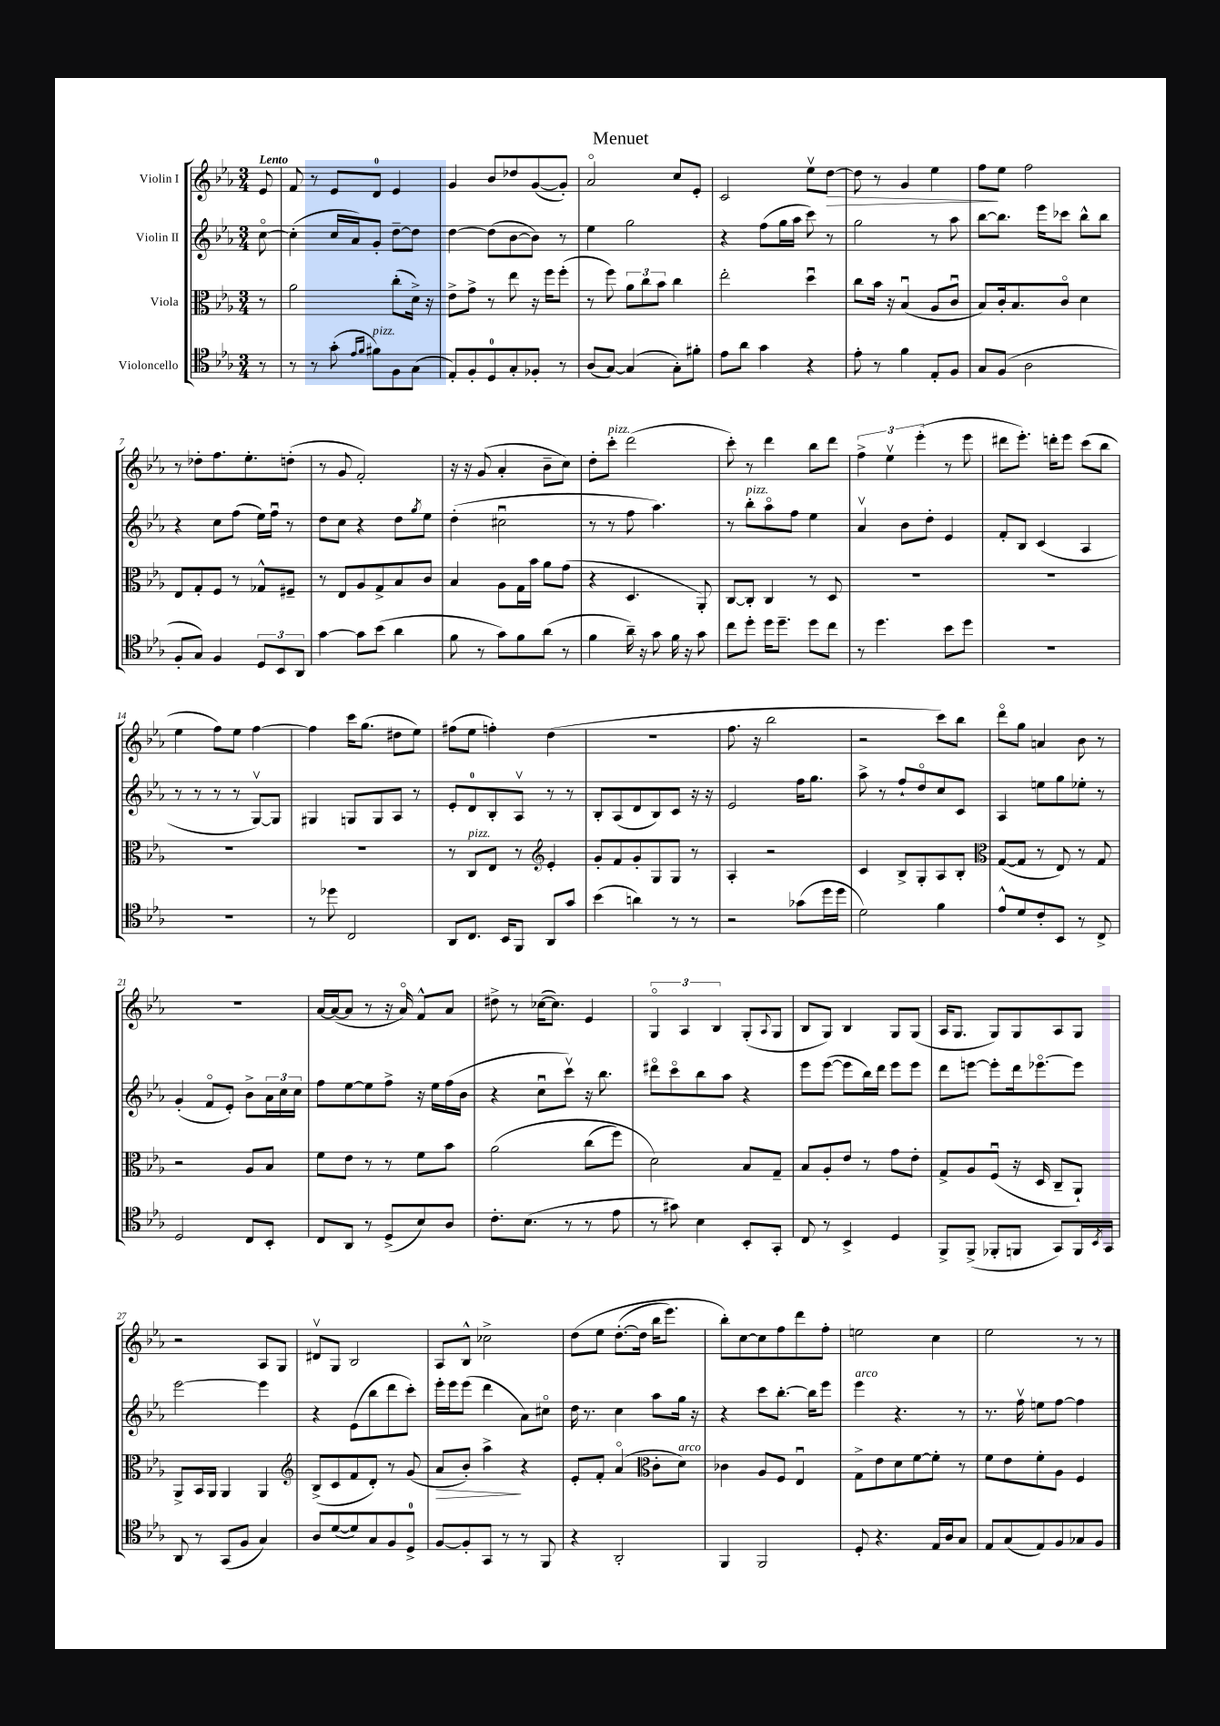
\header { title = "Menuet" }
<<
\new StaffGroup <<
\new Staff = "s0" \with { instrumentName = "Violin I" } {
    \clef treble \key ees \major \numericTimeSignature \time 3/4 \partial 8 \tempo "Lento"
    ees'8 |
    f'8 r8 ees'8 d'8-0 ees'4 |
    g'4 bes'8 des''8 g'8~( g'8-.) |
    aes'2\flageolet c''8 ees'8-. |
    c'2 ees''8\upbow d''8~\> |
    d''8 r8 g'4 ees''4 |
    f''8\! ees''8 f''2 |
    r8 des''8-. f''8. ees''8.-. d''8-.( |
    r8 g'8 f'2-.) |
    r16 r16 g'8( aes'4-. bes'8-- c''8) |
    d''8-. c'''8-.^\markup { \italic "pizz." } d'''2( |
    c'''8-.) r8 d'''4 bes''8 d'''8 |
    \tuplet 3/2 { f''4-> ees''4\upbow ees'''4-.( } r8 ees'''8 |
    dis'''8 ees'''8.-.) d'''16-. ees'''8 c'''8( bes''8 |
    ees''4 f''8) ees''8 f''4~ |
    f''4 c'''16 g''8.( dis''8 ees''8) |
    fis''8( ees''8 f''4-.) d''4( |
    R2. |
    f''8. r16 bes''2 |
    r2 c'''8) bes''8 |
    d'''8\flageolet g''8 a'4 bes'8 r8 |
    R2. |
    aes'16~ aes'16~( aes'8 r8 r16 aes'16\flageolet) f'8-^ aes'8 |
    dis''8-> r8 ces''16~( ces''8.) ees'4 |
    \tuplet 3/2 { g4\flageolet aes4 bes4 } g8-.( \appoggiatura { aes8 } g8 |
    bes8 g8) bes4 g8 g8( |
    aes16 g8. g8) g8 aes8 g8 |
    r2 aes8 g8 |
    dis'8\upbow g8 bes2 |
    aes8 bes8-^ ces''2-> |
    d''8\( ees''8 d''8.~-.( d''16 bes''16 ees'''8.) |
    bes''8-.\) c''8~ c''8 f''8 d'''8 f''8-. |
    e''2 c''4 |
    ees''2 r8 r8 \bar "|." |
}
\new Staff = "s1" \with { instrumentName = "Violin II" } {
    \clef treble \key ees \major \numericTimeSignature \time 3/4 \partial 8
    c''8~\flageolet |
    c''4-.( c''16 aes'16) g'8-. d''8~-- d''8 |
    d''4~ d''8( bes'8~ bes'8) r8 |
    ees''4 g''2 |
    r4 f''8( g''16 aes''16 c'''8) r8 |
    g''2 r8 aes''8 |
    bes''8~ bes''8. ees'''16 ces'''8 bes''8-^ bes''8 |
    r4 c''8 f''8( ees''16) f''16\downbow r8 |
    d''8 c''8 r4 d''8 \acciaccatura { g''8 } ees''8 |
    d''4-.( cis''2\downbow |
    r8 r8 f''8 aes''4.) |
    r8 bes''8-.^\markup { \italic "pizz." } aes''8\flageolet f''8 ees''4 |
    aes'4\upbow bes'8 d''8-. ees'4 |
    f'8-. bes8 c'4( aes4 |
    r8 r8 r8 r8 g8~\upbow) g8 |
    gis4 g8 g8 aes8 r8 |
    ees'8-. d'8-0 bes8-. aes8\upbow r8 r8 |
    bes8-. aes8( d'8 bes8) c'8 r16 r16 |
    ees'2 f''16 g''8. |
    aes''8-> r8 f''8-! d''8\flageolet c''8 c'8 |
    aes4 e''8 g''8 ees''8-. r8 |
    g'4-.( f'8\flageolet ees'8-.) bes'8-> \tuplet 3/2 { aes'16 c''16 c''16 } |
    f''8 ees''8~ ees''8 f''8-> r16 ees''16 f''16( bes'16 |
    r4 c''8\downbow c'''8\upbow) r16 bes''8. |
    dis'''8\flageolet c'''8\flageolet bes''8 aes''8 r4 |
    ees'''8 ees'''8~( ees'''8 bes''16) d'''16 ees'''8 ees'''8 |
    d'''8 e'''8~ e'''8-. d'''16 ees'''8.~\flageolet ees'''8 |
    ees'''2~ ees'''4 |
    r4 ees'8( bes''8 d'''8 c'''8-.) |
    ees'''16-. ees'''16 ees'''8( d'''4 aes'8) cis''8\flageolet |
    d''16 r8. c''4 aes''8 g''16 r16 |
    r4 c'''8 bes''8.~-. bes''16 ees'''8 |
    ees'''4^\markup { \italic "arco" } r4. r8 |
    r8. f''16\upbow e''8 f''8~ f''4 \bar "|." |
}
\new Staff = "s2" \with { instrumentName = "Viola" } {
    \clef alto \key ees \major \numericTimeSignature \time 3/4 \partial 8
    r8 |
    aes'2 c''8-.( d'16->) r16 |
    ees'8-> g'8-> r8 ees''8 r16 f''16 f''8-.( |
    r8 f''8) \tuplet 3/2 { aes'8 c''8 bes'8 } c''4 |
    ees''2-. d''4\downbow |
    c''8 bes'16 r16 bes4\downbow( aes8 c'8\downbow |
    bes8) c'16-. bes8. c'8\flageolet d'4 |
    ees8 g8-. f8 r8 ges8-^ fis8-- |
    r8 ees8 aes8 g8-> bes8 c'8 |
    bes4 aes8 g16 bes'16 aes'8 g'8( |
    r4 d4. aes,8-.) |
    c8~ c8-. c4 r8 d8 |
    R2. |
    R2. |
    R2. |
    R2. |
    r8 c8^\markup { \italic "pizz." } ees8 r8 \clef treble ees'4-. |
    g'8-. f'8 g'8-. g8 g8 r8 |
    aes4-. r2 |
    c'4 bes8-> g8-. aes8 bes8-. |
    \clef alto g8~( g8 r8 ees8) r8 g8 |
    r2 aes8 bes8 |
    f'8 ees'8 r8 r8 f'8 bes'8 |
    aes'2\( c''8( f''8) |
    d'2\) bes8 g8-- |
    bes8 aes8-. ees'8 r8 g'8 ees'8-. |
    g8-> aes8 f8\downbow( r16 d16 c8-- aes,8-!) |
    aes,8-> bes,16 aes,16 aes,4 aes,4 |
    \clef treble bes8->( c'8 f'8 d'8-.) r8 g'8( |
    aes'8\> bes'8-.) aes''4->\! r4 |
    ees'8-. f'8-. aes'4\flageolet( \clef alto c'8-. d'8^\markup { \italic "arco" }) |
    ces'4 aes8 f8 ees4\downbow |
    g8-> ees'8 d'8 f'8~ f'8-. r8 |
    f'8 ees'8 f'8-. aes8 f4 \bar "|." |
}
\new Staff = "s3" \with { instrumentName = "Violoncello" } {
    \clef tenor \key ees \major \numericTimeSignature \time 3/4 \partial 8
    r8 |
    r8 r8 g'8-.( \grace { ees'16 f'16 } fis'8^\markup { \italic "pizz." }) f8 g8( |
    ees8-.) f8-. d8-0 g8-. fes8-. r8 |
    aes8( g8~) g4( g8-.) fis'8-. |
    ees'8 aes'8 g'4 r4 |
    ees'8-. r8 f'4 ees8-. f8 |
    g8 f8( aes2 |
    f8-. g8) f4 \tuplet 3/2 { d8 bes,8 aes,8 } |
    g'4~ g'8 bes'8( aes'4 |
    f'8 r8 g'8) f'8 aes'8( r8 |
    f'4 aes'16--) r16 g'8 f'16 r16 g'8 |
    c''8 d''8-. d''16 d''8.-- d''8 c''8 |
    r8 d''4. bes'8 d''8 |
    R2. |
    R2. |
    r8 des''8 c2 |
    aes,8 c8. bes,16 f,8 aes,8 g'8 |
    bes'4( a'4) r8 r8 |
    r2 ges'8( d''16 d''16 |
    d'2) f'4 |
    ees'8-^ d'8 c'8-. bes,8 r8 c8-> |
    d2 c8 bes,8-. |
    c8 aes,8 r8 d8->( bes8) aes8 |
    c'8.-. bes8.( r8 r8 ees'8 |
    r8 gis'8) bes4 bes,8-. g,8-. |
    c8 r8 bes,4-> d4 |
    f,8-> f,8->( fes,8-. f,8 g,8) f,16 \acciaccatura { bes,8 } g,16 |
    aes,8 r8 g,8( f8 g4) |
    aes8 d'8~( d'8) g8 f8 d8-0-> |
    f8~ f8-. g,8 r8 r8 f,8 |
    r4 aes,2-. |
    f,4 f,2 |
    d8-. r4. ees16 aes16 g8 |
    ees8 g8( ees8) f8 ges8 f8 \bar "|." |
}
>>
>>
